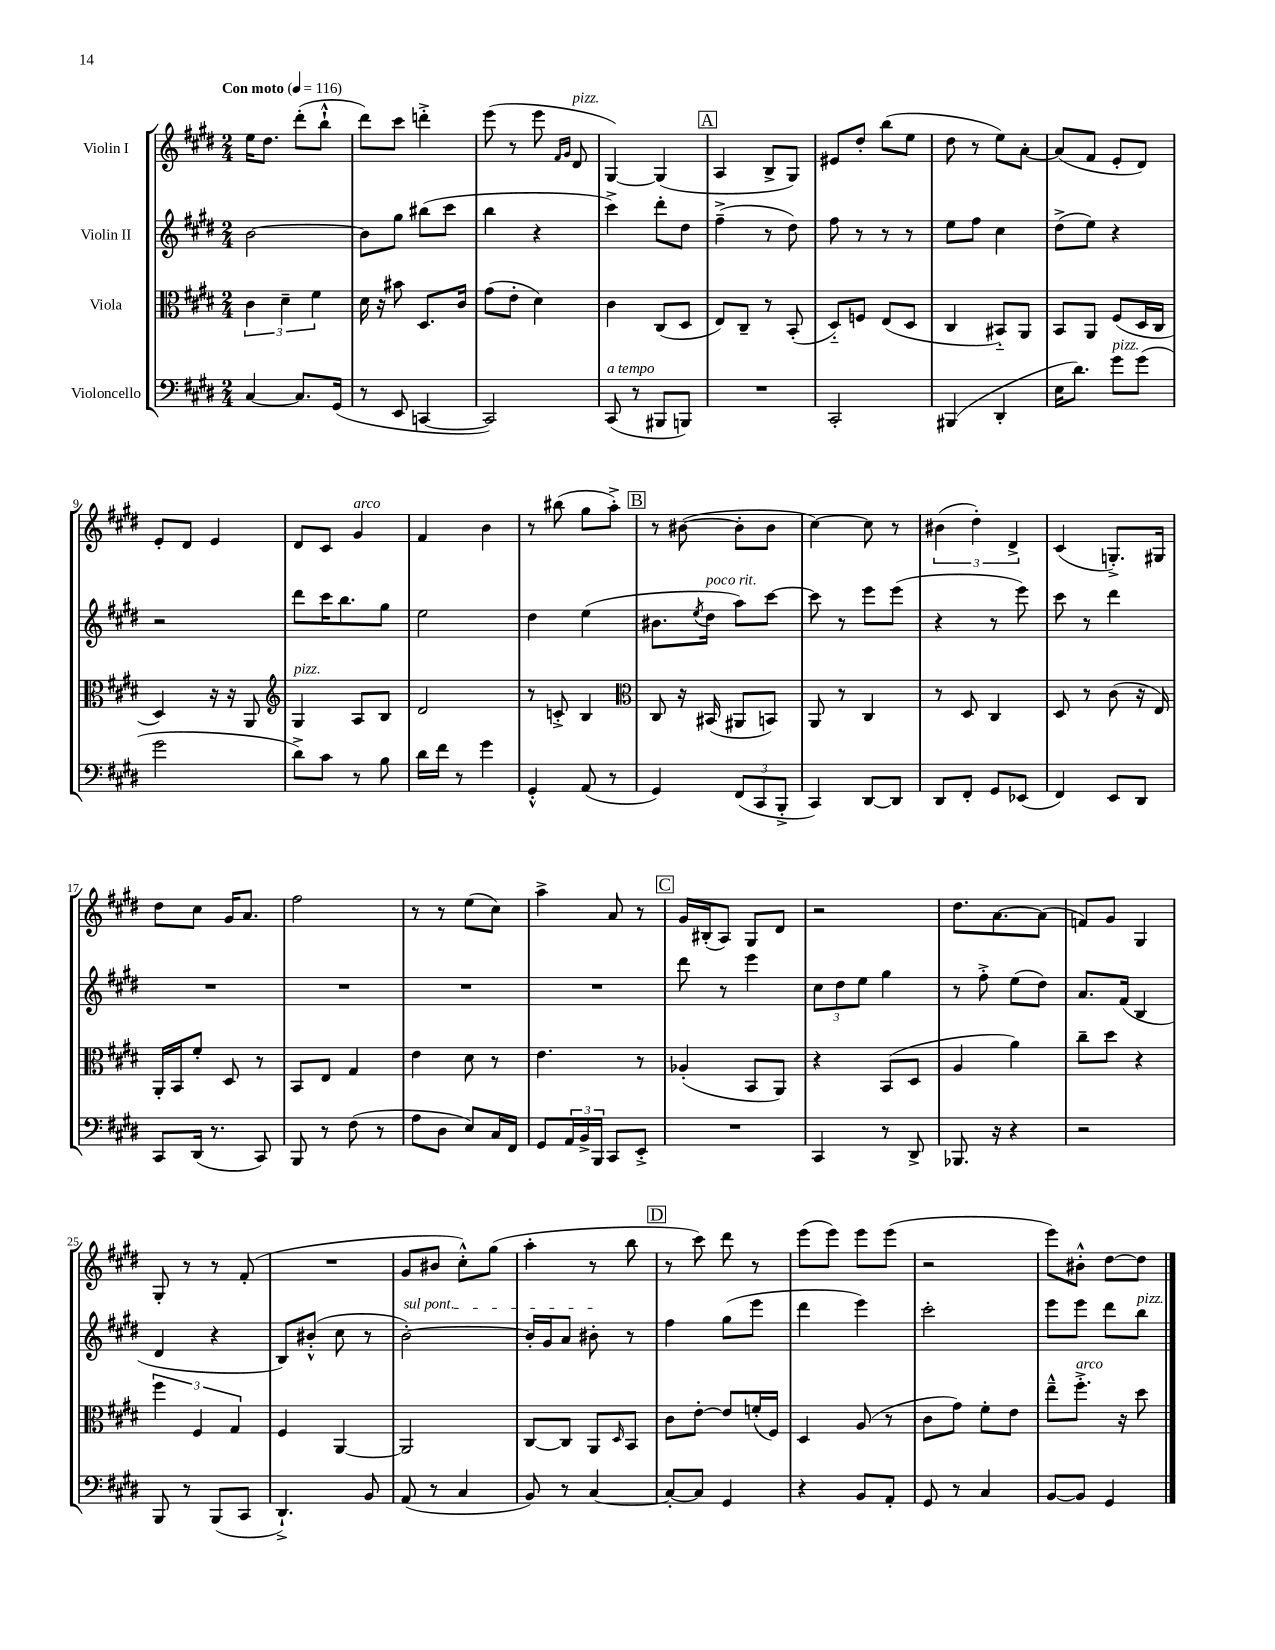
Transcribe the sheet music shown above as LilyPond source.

<<
\new StaffGroup <<
\new Staff = "s0" \with { instrumentName = "Violin I" } {
    \clef treble \key e \major \numericTimeSignature \time 2/4 \tempo "Con moto" 4 = 116
    e''16 dis''8. dis'''8-.( b''8-!-^ |
    dis'''8) cis'''8 d'''4-.-> |
    e'''8( r8 e'''8 \grace { fis'16 gis'16 } dis'8^\markup { \italic "pizz." } |
    gis4~) gis4( |
    \mark \markup { \box "A" } a4 b8-> gis8) |
    eis'8 dis''8-. b''8( e''8 |
    dis''8 r8 e''8) a'8~-. |
    a'8( fis'8 e'8-. dis'8) |
    e'8-. dis'8 e'4 |
    dis'8 cis'8 gis'4^\markup { \italic "arco" } |
    fis'4 b'4 |
    r8 bis''8( gis''8 a''8-.->) |
    \mark \markup { \box "B" } r8 bis'8~( bis'8-. bis'8 |
    cis''4~) cis''8 r8 |
    \tuplet 3/2 { bis'4( dis''4-.) dis'4-> } |
    cis'4( g8.-.->) gis16 |
    dis''8 cis''8 gis'16 a'8. |
    fis''2 |
    r8 r8 e''8( cis''8) |
    a''4-> a'8 r8 |
    \mark \markup { \box "C" } gis'16 bis16-.( a8) gis8 dis'8 |
    r2 |
    dis''8. a'8.~ a'8( |
    f'8) gis'8 gis4 |
    gis8-. r8 r8 fis'8-.( |
    R2 |
    gis'8 bis'8 cis''8-.-^) gis''8( |
    a''4-. r8 b''8 |
    \mark \markup { \box "D" } r8 cis'''8) dis'''8 r8 |
    e'''8( e'''8) e'''8 e'''8( |
    r2 |
    e'''8) bis'8-.-^ dis''8~ dis''8 \bar "|." |
}
\new Staff = "s1" \with { instrumentName = "Violin II" } {
    \clef treble \key e \major \numericTimeSignature \time 2/4
    b'2~ |
    b'8 gis''8 bis''8( cis'''8 |
    b''4 r4 |
    cis'''4->) dis'''8-. dis''8 |
    \mark \markup { \box "A" } fis''4--->( r8 dis''8) |
    fis''8 r8 r8 r8 |
    e''8 fis''8 cis''4 |
    dis''8->( e''8) r4 |
    r2 |
    dis'''8 cis'''16 b''8. gis''8 |
    e''2 |
    dis''4 e''4( |
    \mark \markup { \box "B" } bis'8. \acciaccatura { e''8 } dis''16^\markup { \italic "poco rit." } a''8) cis'''8~ |
    cis'''8 r8 e'''8 e'''8( |
    r4 r8 e'''8) |
    cis'''8 r8 dis'''4 |
    R2 |
    R2 |
    R2 |
    R2 |
    \mark \markup { \box "C" } dis'''8 r8 e'''4 |
    \tuplet 3/2 { cis''8 dis''8 e''8 } gis''4 |
    r8 fis''8-.-> e''8( dis''8) |
    a'8. fis'16( b4 |
    dis'4 r4 |
    b8) bis'8-.-^( cis''8 r8 |
    \once \override TextSpanner.bound-details.left.text = \markup { \italic "sul pont." } b'2~-.\startTextSpan) |
    b'16-. gis'16 a'8 bis'8-.\stopTextSpan r8 |
    \mark \markup { \box "D" } fis''4 gis''8( e'''8 |
    dis'''4 e'''4) |
    cis'''2-. |
    e'''8 e'''8 dis'''8 b''8^\markup { \italic "pizz." } \bar "|." |
}
\new Staff = "s2" \with { instrumentName = "Viola" } {
    \clef alto \key e \major \numericTimeSignature \time 2/4
    \tuplet 3/2 { cis'4 dis'4-- fis'4 } |
    dis'16 r16 bis'8 dis8. cis'16 |
    gis'8( e'8-. dis'4) |
    cis'4 cis8( dis8 |
    \mark \markup { \box "A" } e8) cis8-- r8 b,8-.( |
    dis8-_) f8 e8( dis8 |
    cis4 bis,8-_) a,8 |
    b,8 a,8 fis8( dis16 cis16 |
    dis4) r16 r16 a,8 |
    \clef treble gis4^\markup { \italic "pizz." } a8 b8 |
    dis'2 |
    r8 c'8-.-> b4 |
    \mark \markup { \box "B" } \clef alto cis8 r16 bis,16( ais,8 b,8) |
    a,8 r8 cis4 |
    r8 dis8 cis4 |
    dis8 r8 cis'8( r16 e16) |
    a,16-. b,16 fis'8-. dis8 r8 |
    b,8 e8 gis4 |
    e'4 dis'8 r8 |
    e'4. r8 |
    \mark \markup { \box "C" } aes4-.( b,8 a,8) |
    r4 b,8( dis8 |
    a4 a'4) |
    cis''8-- dis''8 r4 |
    \tuplet 3/2 { fis''4 fis4 gis4 } |
    fis4 a,4~ |
    a,2 |
    cis8~ cis8 a,8 \grace { dis16 } b,8 |
    \mark \markup { \box "D" } cis'8 e'8~-. e'8 f'16-.( fis16) |
    dis4 a8( r8 |
    cis'8 gis'8) fis'8-. e'8 |
    e''8---^ fis''8.-.->^\markup { \italic "arco" } r16 dis''8 \bar "|." |
}
\new Staff = "s3" \with { instrumentName = "Violoncello" } {
    \clef bass \key e \major \numericTimeSignature \time 2/4
    cis4~ cis8. gis,16( |
    r8 e,8 c,4~ |
    c,2) |
    cis,8^\markup { \italic "a tempo" }( r8 bis,,8 b,,8) |
    \mark \markup { \box "A" } R2 |
    cis,2-. |
    bis,,4( dis,4-. |
    e16 dis'8.) gis'8^\markup { \italic "pizz." } gis'8( |
    gis'2 |
    dis'8->) cis'8 r8 b8 |
    dis'16 fis'16 r8 gis'4 |
    gis,4-.-^ a,8( r8 |
    \mark \markup { \box "B" } gis,4) \tuplet 3/2 { fis,8( cis,8 b,,8-.-> } |
    cis,4) dis,8~ dis,8 |
    dis,8 fis,8-. gis,8 ees,8( |
    fis,4) e,8 dis,8 |
    cis,8 dis,16( r8. cis,8) |
    b,,8 r8 fis8( r8 |
    a8 dis8 e8) cis16 fis,16 |
    gis,8 \tuplet 3/2 { a,16 b,16-> b,,16 } cis,8 e,8-.-> |
    \mark \markup { \box "C" } R2 |
    cis,4 r8 dis,8-> |
    bes,,8. r16 r4 |
    r2 |
    b,,8 r8 b,,8( cis,8 |
    dis,4.-!->) b,8 |
    a,8( r8 cis4 |
    b,8) r8 cis4~ |
    \mark \markup { \box "D" } cis8~-. cis8 gis,4 |
    r4 b,8 a,8-. |
    gis,8 r8 cis4 |
    b,8~ b,8 gis,4 \bar "|." |
}
>>
>>
